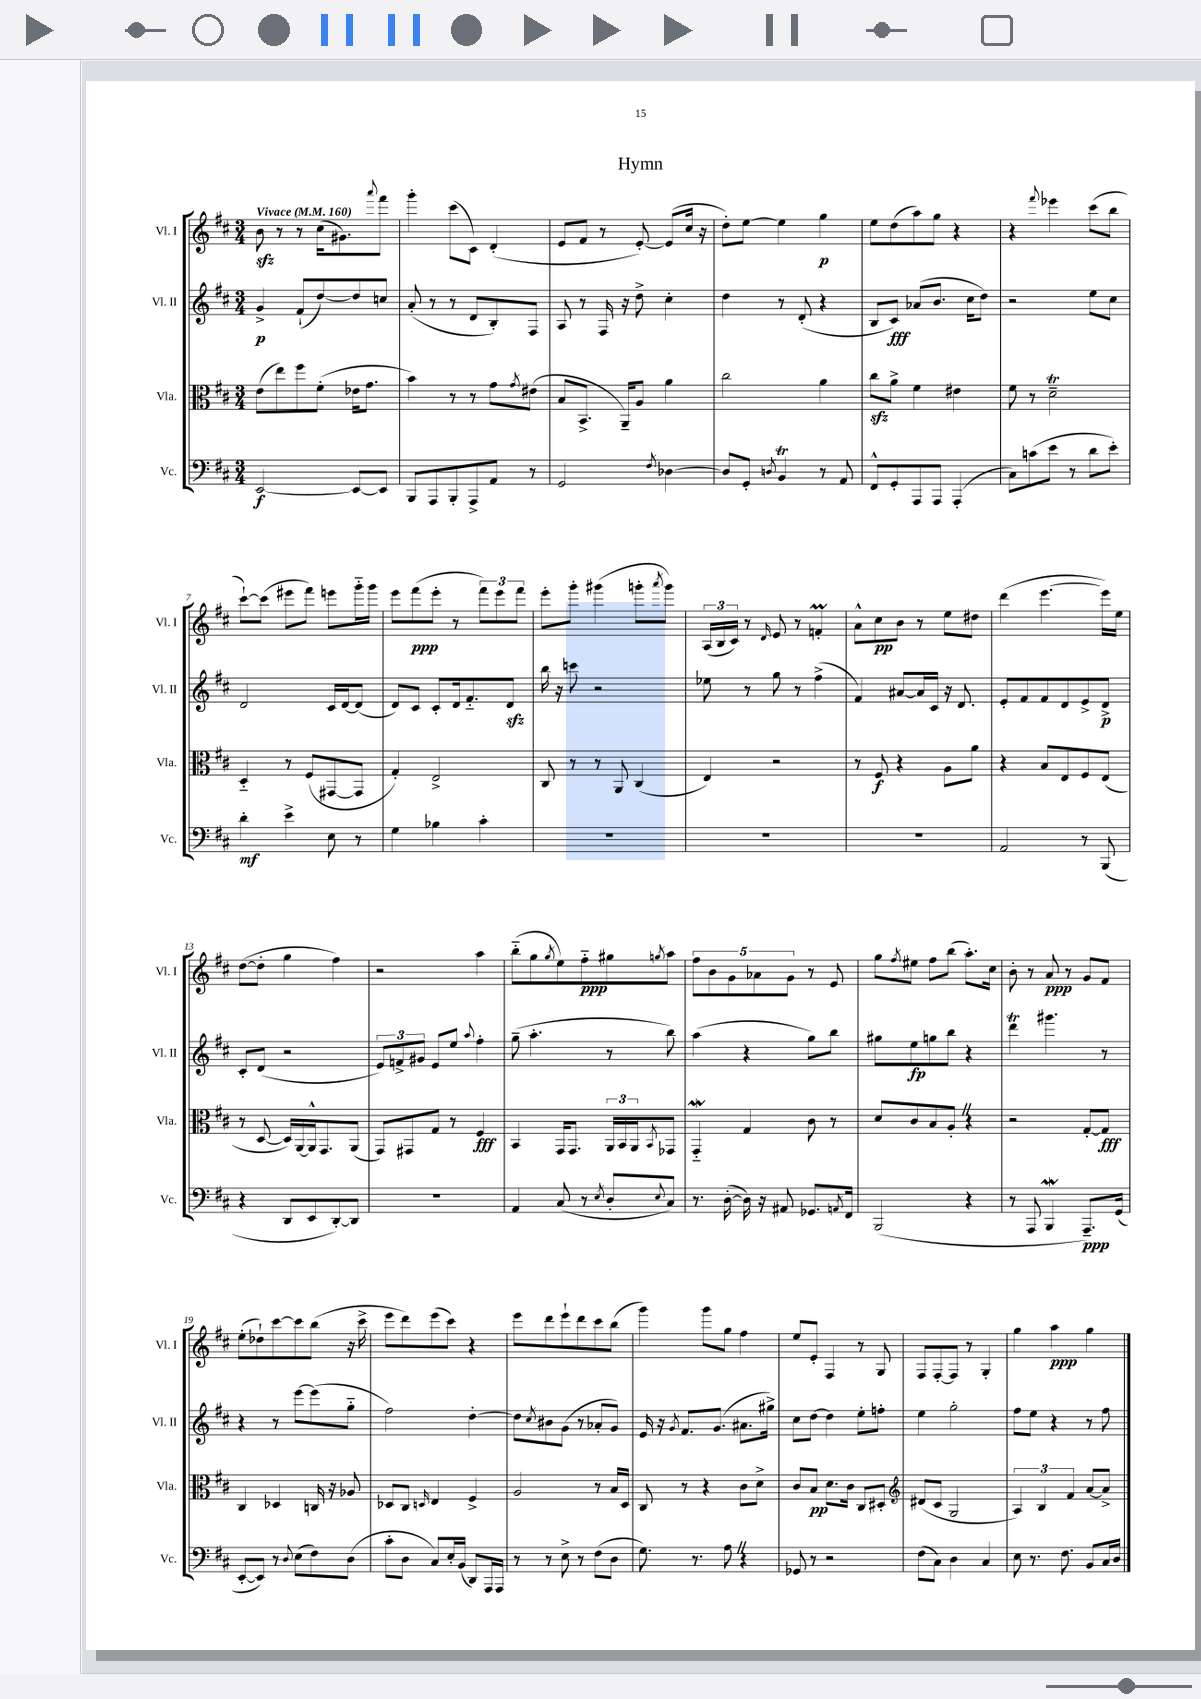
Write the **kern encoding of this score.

**kern	**kern	**kern	**kern
*staff4	*staff3	*staff2	*staff1
*clefF4	*clefC3	*clefG2	*clefG2
*k[f#c#]	*k[f#c#]	*k[f#c#]	*k[f#c#]
*M3/4	*M3/4	*M3/4	*M3/4
*MM160	*MM160	*MM160	*MM160
[2EE	(8e	4g^	8b
.	8ee)	.	8r
.	8ff#	(8f#`	8r
.	(8f#'	[8dd)	(16cc#
.	.	.	8.g#)
8EE_	16e-	8dd]	.
.	8.g	.	.
.	.	.	8qqaaa
8EE]	.	8cc	8fff#
=	=	=	=
8BBB	4b)	(8a'	4ggg'
8AAA	.	8r	.
8BBB'	8r	8r	(8ccc#
8AAA^	8r	8d	8c#)
8AA	8g	8B')	(4d'
.	8qg	.	.
8r	(8e#	8F#	.
=	=	=	=
2GG	8B	8A	8e
.	8.BB^	8r	8f#
.	.	16F#	8r
.	16AA~)	16r	.
.	8A	8dd^	[8e')
8qF#	.	.	.
[4D-	4a	4cc#'	(8e]
.	.	.	16cc#
.	.	.	16r
=	=	=	=
8D-]	2cc#	4dd	8dd')
8GG'	.	.	[8ee
8qD	.	.	.
4BB	.	8r	4ee]
.	.	(8d'	.
8r	4a	4r	4gg
8AA	.	.	.
=	=	=	=
8FF#^^	8cc#	8B	8ee
8GG'	8a^	8c#)	(8dd
8AAA	4f#	(8a-	8aa)
8AAA	.	8.b	8gg
(4AAA'	4e#	.	4r
.	.	16cc#	.
.	.	8dd)	.
=	=	=	=
8C#)	8f#	2r	4r
(8c	8r	.	.
.	.	.	8qqfff#
8e	2d~	.	4eee-
8r	.	.	.
8d	.	8ee	(8ccc#
8e')	.	8cc#	8bb
=	=	=	=
4d'	4D'~	2d	[8ccc#`)
.	.	.	(8ccc#]
4e^	8r	.	8eee#
.	(8F#	.	8fff#)
8E	[8GG#	16c#	8eee
.	.	[16d	.
8r	8GG#]	(8d]	16ggg'~
.	.	.	16ggg
=	=	=	=
4G	4G')	8d)	8eee
.	.	8c#	(8fff#
4B-	2E^	8c#'	8eee'
.	.	16d	8r
.	.	8.f#'~	.
4c#'	.	.	12fff#)
.	.	.	12eee
.	.	8d	.
.	.	.	12fff#
=	=	=	=
2.r	8C#	16bb	8eee'
.	.	16r	.
.	8r	8ccc	8ggg'
.	8r	2r	(4ggg#
.	8AA	.	.
.	(4C#	.	8ggg'
.	.	.	8qaaa
.	.	.	8ggg)
=	=	=	=
2.r	4E)	8ee-	(24A
.	.	.	24B
.	.	.	24c#)
.	.	8r	8r
.	.	.	16qqd
.	2r	8gg	8e
.	.	8r	8r
.	.	(4ff#^	4f'
=	=	=	=
2.r	8r	4f#)	8a^^
.	8F#	.	8cc#
.	4r	[8a#	8b
.	.	16a#]	8r
.	.	16c#	.
.	8A	16r	8ee
.	.	8.d	.
.	8a	.	8dd#
=	=	=	=
2AA	4r	8e'	(4ddd
.	.	8f#	.
.	8B	8f#	[4.eee
.	8E	8d	.
8r	8F#	8e^	.
(8BBB	(8E	8d^	16eee])
.	.	.	16ee
=	=	=	=
4r	8r	8c#'	([8dd
.	[8D	(8d	8dd']
8DD	16D])	2r	4gg
.	[16AA	.	.
8EE	16AA^^]	.	.
.	8.GG	.	.
[8DD')	.	.	4ff#)
8DD]	(8AA	.	.
=	=	=	=
2.r	8GG)	12e)	2r
.	.	12f^	.
.	8GG#	.	.
.	.	12g#	.
.	8G	8e	.
.	8r	8ee	.
.	.	8qqaa	.
.	4F#	4ff#'	4aa
=	=	=	=
4AA	4BB	(8gg~	(8bb'~
.	.	4.aa'	8gg
.	.	.	8qgg
(8C#	16GG	.	8ee)
.	8.GG	.	.
8r	.	.	8ff#'~
8qE	.	.	.
8D'	24AA	8r	8gg#
.	24BB	.	.
.	24AA	.	.
8qqE	8qBB	.	8qgg
8C#)	8GG-	8bb)	8aa
=	=	=	=
8.r	4GG'~	(4aa	10ff#
.	.	.	10b
([16D'	.	.	.
.	.	.	10g
16D])	4G	4r	.
.	.	.	10a-
16r	.	.	.
8AA#	.	.	.
.	.	.	10g
8.GG-	8c#	8gg)	8r
.	8r	8bb	8e
8qAA	.	.	.
16FF#	.	.	.
=	=	=	=
(2BBB	8d	8gg#	8gg
.	.	.	8qff#
.	8c#	8ee	8ee#
.	8B	8gg	8ff#
.	8A'	8bb	(8bb
4r	4r	4r	8.aa')
.	.	.	16cc#
=	=	=	=
8r	2r	4ddd	8b'
8AAA	.	.	8r
4BBB	.	4.ggg#	8a
.	.	.	8r
8.AAA~)	[8G'	.	8g
.	8G]	8r	8f#
(16GG	.	.	.
=	=	=	=
[8EE'	4C#	4r	(8ee'
8EE])	.	.	8dd-`)
8r	4D-	8r	[8ccc#
8qqD	.	.	.
(8E	.	[8eee	8ccc#]
8F#)	16C	(8eee]	(8bb
.	16r	.	.
(8D	8A-	8gg'~	16r
.	.	.	16ccc#^
=	=	=	=
8c#'	8D-	2ff#)	8eee
8D	8C#	.	8ddd)
.	16qqD	.	.
8C#)	4E	.	(8eee
16E'	.	.	8ccc#)
(16BB	.	.	.
8DD)	4F#^	[4dd'	4r
16AAA	.	.	.
16AAA	.	.	.
=	=	=	=
8r	2A	8dd]	8eee
.	.	8qcc#	.
8r	.	8b#	8ddd
8E^	.	(8g	8eee`
8r	.	8r	8ddd
(8F#	8r	8a-'	8ccc#
8D	16B	8g)	(8bb
.	16D	.	.
=	=	=	=
8.G)	8C#	16e	4ggg)
.	.	16r	.
.	.	8qg	.
.	8r	8.f#	.
8.r	.	.	.
.	4r	.	8ggg
.	.	(8.g	.
8A	.	.	8gg
4r	8c#	8.a#	4ff#
.	8d^	.	.
.	.	16gg#^)	.
=	=	=	=
8GG-	8c#	8cc#	8ee
8r	8B	[8dd	8e'
2r	8.d	4dd]	4F#
.	16c#	.	.
.	8C#	8ee'	8r
.	8D#'	8ff'	8G
=	=	=	=
*	*clefG2	*	*
(8F#	(8d#	4ee	8F#
8C#)	8c#	.	[8F#'
4D	2G	2gg'	8F#]
.	.	.	8r
4C#	.	.	4G'
=	=	=	=
8E	6A)	8ff#	4gg
8.r	.	8ee	.
.	6B	.	.
.	.	4r	4aa
8.F#	.	.	.
.	6f#	.	.
8BB	[8a	8r	4gg
16C#	8a^]	8ff#	.
16D	.	.	.
==	==	==	==
*-	*-	*-	*-
